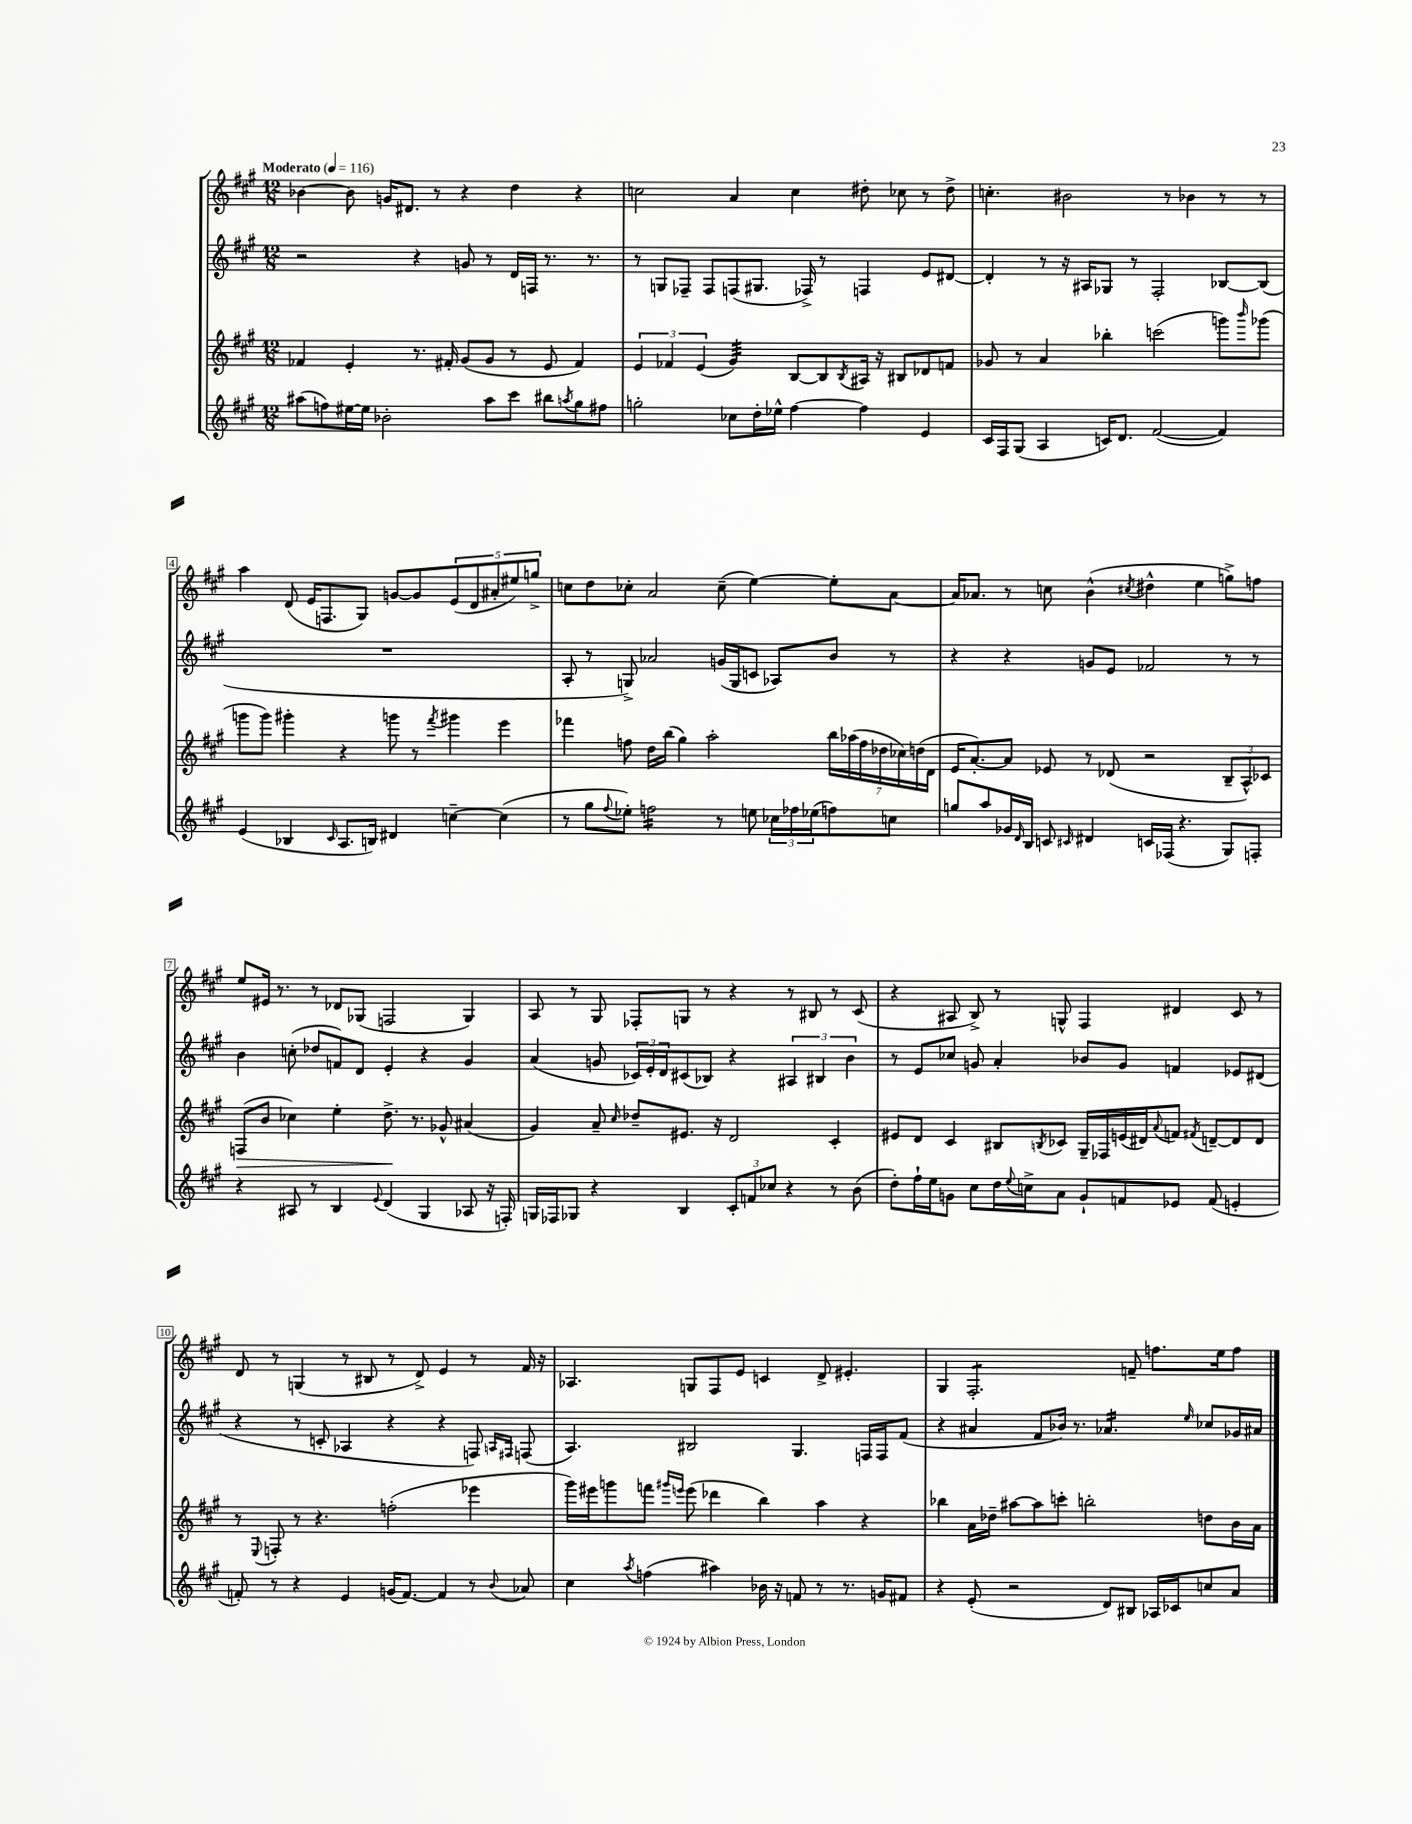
<<
\new StaffGroup <<
\new Staff = "s0" {
    \clef treble \key a \major \numericTimeSignature \time 12/8 \tempo "Moderato" 4 = 116
    bes'4~ bes'8 g'16 dis'8. r8 r4 d''4 r4 |
    c''2 a'4 c''4 dis''8-. ces''8 r8 dis''8-> |
    c''4.-. bis'2 r8 bes'4 r8 r8 |
    a''4 d'8( e'16 f8. gis8) g'8~ g'8 \tuplet 5/4 { e'8( d'8 ais'8-. eis''8) g''8-> } |
    c''8 d''8 ces''8-. a'2 ces''8--( e''4~) e''8-. a'8~ |
    a'16 aes'8. r8 c''8 b'4-^( \acciaccatura { cis''8 } dis''4-^ e''4 g''8->) f''8 |
    e''8 eis'16 r8. r8 des'8 ges8( f2 ges4) |
    a8 r8 gis8 fes8-. g8 r8 r4 r8 bis8 r8 cis'8( |
    r4 ais8 b8->) r8 g8-^ fis4 dis'4 cis'8 r8 |
    d'8 r8 g4( r8 bis8 r8 d'8->) e'4 r8 fis'16 r16 |
    aes4. g8 fis8 e'8 c'4 d'8-> eis'4.-. |
    gis4 fis2.:8-. f'8-- f''8. e''16 f''8 \bar "|." |
}
\new Staff = "s1" {
    \clef treble \key a \major \numericTimeSignature \time 12/8
    r2 r4 g'8 r8 d'16 f16 r8. r8. |
    r8 g8 fes8-- fes8 f8( gis8. fes16->) r8 f4 e'8 dis'8~ |
    dis'4-. r8 r16 ais16 ges8 r8 fis2-. bes8~ bes8( |
    R1. |
    a8-. r8 g8->) aes'2 g'16( g16 c'8 aes8) b'8 r8 |
    r4 r4 g'8 e'8 fes'2 r8 r8 |
    b'4 c''8-.( des''8 f'8) d'8 e'4-. r4 gis'4 |
    a'4( g'8 \tuplet 3/2 { ces'16) e'16-. d'16 } cis'8( bes8) r4 \tuplet 3/2 { ais4 bis4 b'4 } |
    r8 e'8 ces''8 g'8 a'4-. bes'8 g'8 f'4 ees'8 dis'8( |
    r4 r8 c'8-. aes4 r4 r4 f8) \grace { a16 fis16 } f8( |
    a4.) bis2 gis4. f16 f16 fis'8( |
    r4 ais'4 fis'8 bes'16) r8. aes'4.:16 \grace { e''16 } ces''8 ges'16 ais'16 \bar "|." |
}
\new Staff = "s2" {
    \clef treble \key a \major \numericTimeSignature \time 12/8
    fes'4 e'4-. r8. fis'16-. gis'8( gis'8 r8 e'8 fis'4) |
    \tuplet 3/2 { e'4 fes'4 e'4( } gis'4:32) b8~ b8 \acciaccatura { b8 } ais16 r16 bis8 des'8 f'8 |
    ges'8 r8 a'4 bes''4-. c'''2( g'''8) \grace { b'''16 } ges'''8( |
    g'''8 g'''8) gis'''4-. r4 g'''8 r8 \acciaccatura { fis'''8 } gis'''4 e'''4 |
    fes'''4 f''8 d''16 b''16( gis''4) a''2-. \tuplet 7/4 { b''16 aes''16( f''16 des''16 ces''16) d''16( d'16 } |
    e'16 a'8.~-.) a'8 ees'8 r8 des'8( r2 \tuplet 3/2 { b8-- a8-^) ces'8 } |
    f8\>( b'8 ces''4) e''4-. d''8.->\! r8. ges'8-^ ais'4( |
    gis'4) a'8-- \grace { cis''16 } des''8-- eis'8. r16 d'2 cis'4-. |
    eis'8 d'8 cis'4 bis8 \acciaccatura { b8 } ces'8 gis16-- fes16 e'16( dis'16) \appoggiatura { a'8 } f'8 \acciaccatura { fis'8 } d'8~-- d'8 d'8 |
    r8 \appoggiatura { e8 } f8-. r8 r4. f''2-.( ees'''4 |
    gis'''16) eis'''16 g'''8 f'''8 \grace { gis'''16 e'''16 } e'''8( des'''4 b''4) a''4 r4 |
    bes''4 a'16 des''16-- ais''8~ ais''8 c'''8-. b''2-. d''8 b'16 a'16 \bar "|." |
}
\new Staff = "s3" {
    \clef treble \key a \major \numericTimeSignature \time 12/8
    ais''8( f''8) eis''16~ eis''16 bes'2-. ais''8 cis'''8 bis''8 \acciaccatura { a''8 } gis''8 fis''8 |
    g''2-. ces''8 d''16-. ees''16-^ fis''4~ fis''4 e'4 |
    cis'16 fis16 gis8( a4 c'16) d'8. fis'2~( fis'4) |
    e'4( bes4 \grace { cis'16 } a8. b16) dis'4 c''4~-- c''4( |
    r8 gis''8 \appoggiatura { fis''8 } ees''8-.) f''2:16 r8 e''8 \tuplet 3/2 { ces''16 fes''16 ees''16( } f''8) c''8 |
    g''8 a''8 ges'16 \grace { d'16 } b16 c'8 \grace { cis'16 } dis'4 c'16 fes16( r4. gis8) f8-. |
    r4 ais8 r8 b4 \appoggiatura { e'8 } d'4( gis4 aes8 r16 f16-.) |
    g16 fes16 ges8 r4 b4 \tuplet 3/2 { cis'8-. f'8 ces''8 } r4 r8 b'8( |
    d''8-.) fis''16-! e''16 g'8 cis''8 d''16 \appoggiatura { e''8 } c''16-> a'8 g'8-! f'8 ees'8 f'8( e'4-. |
    f'8-.) r8 r4 e'4 g'16( f'8.~) f'4 r8 \appoggiatura { b'8 } aes'8 |
    cis''4 \acciaccatura { a''8 } f''4( ais''4) bes'16 r16 f'8 r8 r8. g'16 fis'8 |
    r4 e'8-.( r2 d'8) bis8 aes16 ces'16 c''8 a'8 \bar "|." |
}
>>
>>
\layout { \context { \Score \override BarNumber.stencil = #(make-stencil-boxer 0.1 0.3 ly:text-interface::print) } }
